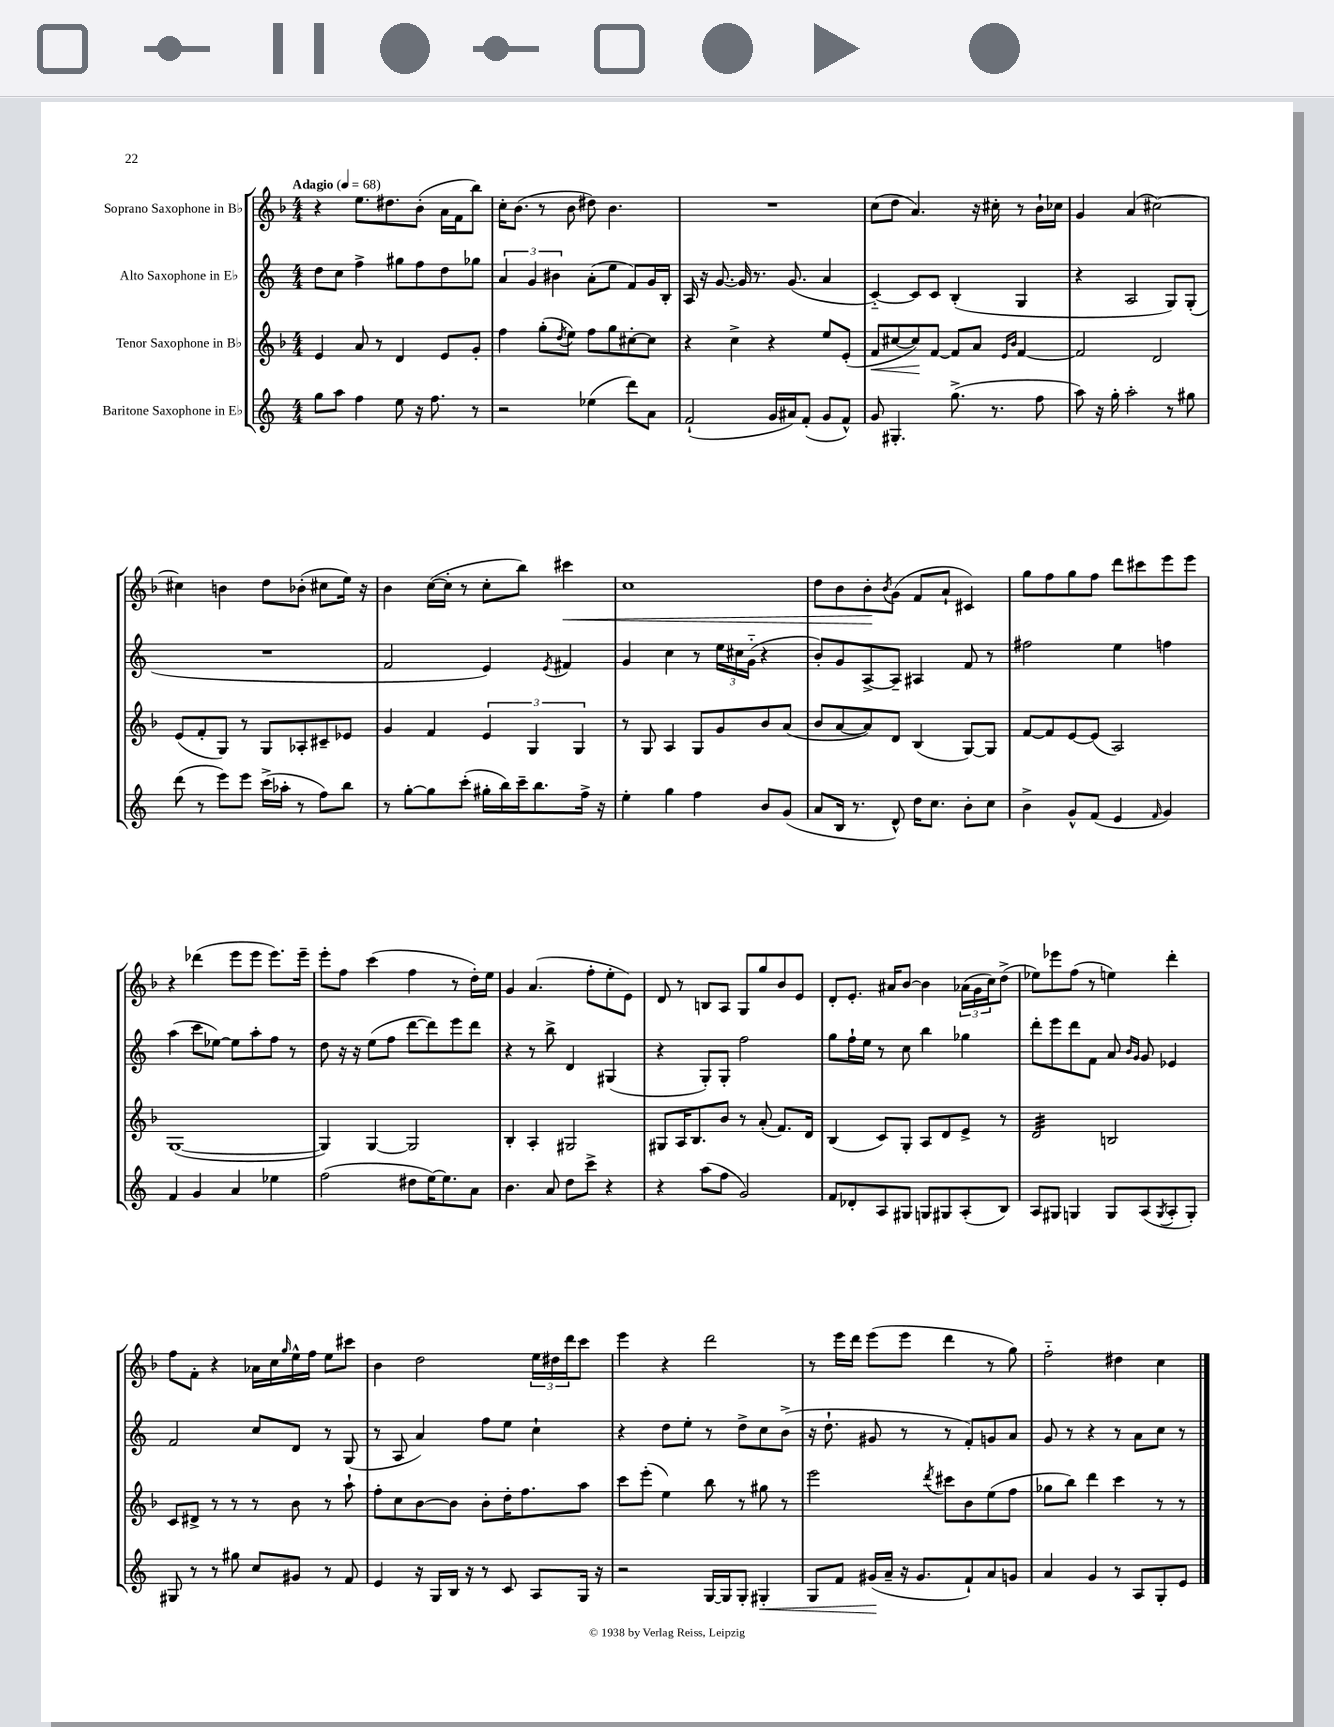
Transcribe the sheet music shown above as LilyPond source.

<<
\new StaffGroup <<
\new Staff = "s0" \with { instrumentName = "Soprano Saxophone in Bb" } {
    \clef treble \key f \major \numericTimeSignature \time 4/4 \tempo "Adagio" 4 = 68
    r4 e''8. dis''8. bes'8-.( a'16 f'16 bes''8) |
    c''16-. bes'8.( r8 bes'8 dis''8) bes'4. |
    R1 |
    c''8( d''8 a'4.) r16 cis''16-. r8 bes'16-! ces''16 |
    g'4 a'4( cis''2~) |
    cis''4 b'4 d''8 bes'8-.( cis''8 e''16) r16 |
    bes'4 c''16~( c''16-. r8 c''8-. bes''8) cis'''4\< |
    c''1 |
    d''8 bes'8 bes'8-.\! \acciaccatura { bes'8 } g'8( f'8 a'8-! cis'4) |
    g''8 f''8 g''8 f''8 d'''8 cis'''8 e'''8 e'''8 |
    r4 des'''4( e'''8 e'''8 e'''8.) e'''16-- |
    e'''8-. f''8 c'''4( f''4 r8 d''16-.) e''16 |
    g'4 a'4.( f''8-. e''8-. e'8) |
    d'8 r8 b8 a8 g8 g''8 bes'8 e'8 |
    d'8-. e'8.-. ais'16 bes'8~ bes'4 \tuplet 3/2 { aes'16( g'16 c''16) } d''8->( |
    ees''8) ees'''8 f''8( r8 e''4) d'''4-. |
    f''8 f'8-. r4 aes'16 c''16 \grace { g''16 } e''16-^ f''16 e''8 cis'''8 |
    bes'4 d''2 \tuplet 3/2 { e''16 dis''16 d'''16 } c'''8 |
    e'''4 r4 d'''2 |
    r8 e'''16 d'''16 e'''8( e'''8 d'''4 r8 g''8) |
    f''2-_ dis''4 c''4 \bar "|." |
}
\new Staff = "s1" \with { instrumentName = "Alto Saxophone in Eb" } {
    \clef treble \key c \major \numericTimeSignature \time 4/4
    d''8 c''8 f''4-> gis''8 f''8 d''8 ges''8 |
    \tuplet 3/2 { a'4 g'4 bis'4 } a'8-.( e''8 f'8) g'16 b16-. |
    a16 r16 g'8.~ g'16 r8. g'8.( a'4 |
    c'4~-_) c'8 c'8 b4-.( g4 |
    r4 a2 g8) g8-.( |
    R1 |
    f'2 e'4) \acciaccatura { e'8 } fis'4 |
    g'4 c''4 r8 \tuplet 3/2 { e''16 cis''16 g'16-_( } r4 |
    b'8-.) g'8 a8~-> a8-- ais4 f'8 r8 |
    fis''2 e''4 f''4 |
    a''4( c'''8 ees''8~) ees''8 a''8-. f''8 r8 |
    d''8 r16 r16 e''8( f''8 d'''8~ d'''8) e'''8 d'''8 |
    r4 r8 b''8-> d'4 gis4( |
    r4 g8-.) g8-. f''2 |
    g''8 f''16-! e''16 r8 c''8 b''4 ges''4 |
    d'''8-. e'''8 d'''8 f'8 a'8 \grace { b'16 g'16 } g'8 ees'4 |
    f'2 c''8 d'8 r8 g8( |
    r8 a8 a'4) f''8 e''8 c''4-! |
    r4 d''8 e''8-. r8 d''8-> c''8 b'8->( |
    r16 d''8.-! gis'8 r8 r8 f'8-.) g'8 a'8 |
    g'8 r8 r4 r8 a'8 c''8 r8 \bar "|." |
}
\new Staff = "s2" \with { instrumentName = "Tenor Saxophone in Bb" } {
    \clef treble \key f \major \numericTimeSignature \time 4/4
    e'4 a'8 r8 d'4 e'8 g'8-. |
    f''4 g''8-.( \acciaccatura { d''8 } e''8) f''8 g''8 cis''8~-. cis''8 |
    r4 c''4-> r4 e''8 e'8-.( |
    f'8\< cis''8~ cis''8\!) f'8~ f'8 a'8 \grace { e'16 bes'16 } f'4~ |
    f'2 d'2 |
    e'8( f'8-. g8) r8 g8 aes8-. cis'8-- ees'8 |
    g'4 f'4 \tuplet 3/2 { e'4 g4 g4 } |
    r8 g8 a4 g8 g'8 bes'8 a'8( |
    bes'8 a'8~ a'8) d'8 bes4( g8~) g8 |
    f'8~ f'8 e'8~ e'8( a2) |
    g1~( |
    g4) g4~ g2 |
    bes4-. a4-. gis2 |
    gis8 a16 bes8. bes'8 r8 a'8-.( f'8.) d'16 |
    bes4( c'8) g8-. a8 d'8 e'8-> r8 |
    d'2:32 b2 |
    c'8 dis'8-> r8 r8 r8 bes'8 r8 a''8-! |
    f''8-. c''8 bes'8~ bes'8 bes'8-. d''16-. f''8. a''8 |
    c'''8 e'''8-.( e''4) bes''8 r8 gis''8 r8 |
    e'''2 \acciaccatura { d'''8 } cis'''8 bes'8 e''8( f''8 |
    ges''8 bes''8) d'''4 c'''4 r8 r8 \bar "|." |
}
\new Staff = "s3" \with { instrumentName = "Baritone Saxophone in Eb" } {
    \clef treble \key c \major \numericTimeSignature \time 4/4
    g''8 a''8 f''4 e''8 r16 f''8. r8 |
    r2 ees''4( d'''8) a'8 |
    f'2-!( g'16 ais'16) f'8-.( g'8 f'8-^) |
    g'8 gis4.-. g''8.->( r8. f''8 |
    a''8) r16 g''16-. a''2-. r8 gis''8 |
    d'''8( r8 e'''8) e'''8 c'''16->( aes''16-. r8 f''8) b''8 |
    r8 g''8~-. g''8 c'''8-.( gis''16-. b''16) c'''16-- b''8. f''16-> r16 |
    e''4-. g''4 f''4 b'8 g'8( |
    a'8 b16 r8. d'8-^) d''16 c''8. b'8-. c''8 |
    b'4-> g'8-^ f'8( e'4 \grace { f'16 } g'4) |
    f'4 g'4 a'4 ees''4 |
    f''2( dis''8 e''16~) e''8. a'8 |
    b'4. a'8 d''8 c'''8-> r4 |
    r4 a''8( f''8 g'2) |
    f'8 des'8-. a8 gis8 g8 gis8 a8-.( b8) |
    a8 gis8 g4 g8 a8( \acciaccatura { g8 } a8-. g8-.) |
    gis8 r8 r8 gis''8 c''8 gis'8 r8 f'8 |
    e'4 r16 g16 b16 r16 r8 c'8 a8 g16 r16 |
    r2 g16~ g16 g8-. gis4-.\< |
    g8 f'8 gis'16\!( a'16-- r16 gis'8. f'8-!) a'8 g'8 |
    a'4 g'4 r8 a8 g8-. e'8 \bar "|." |
}
>>
>>
\layout { \context { \Score \remove "Bar_number_engraver" } }
